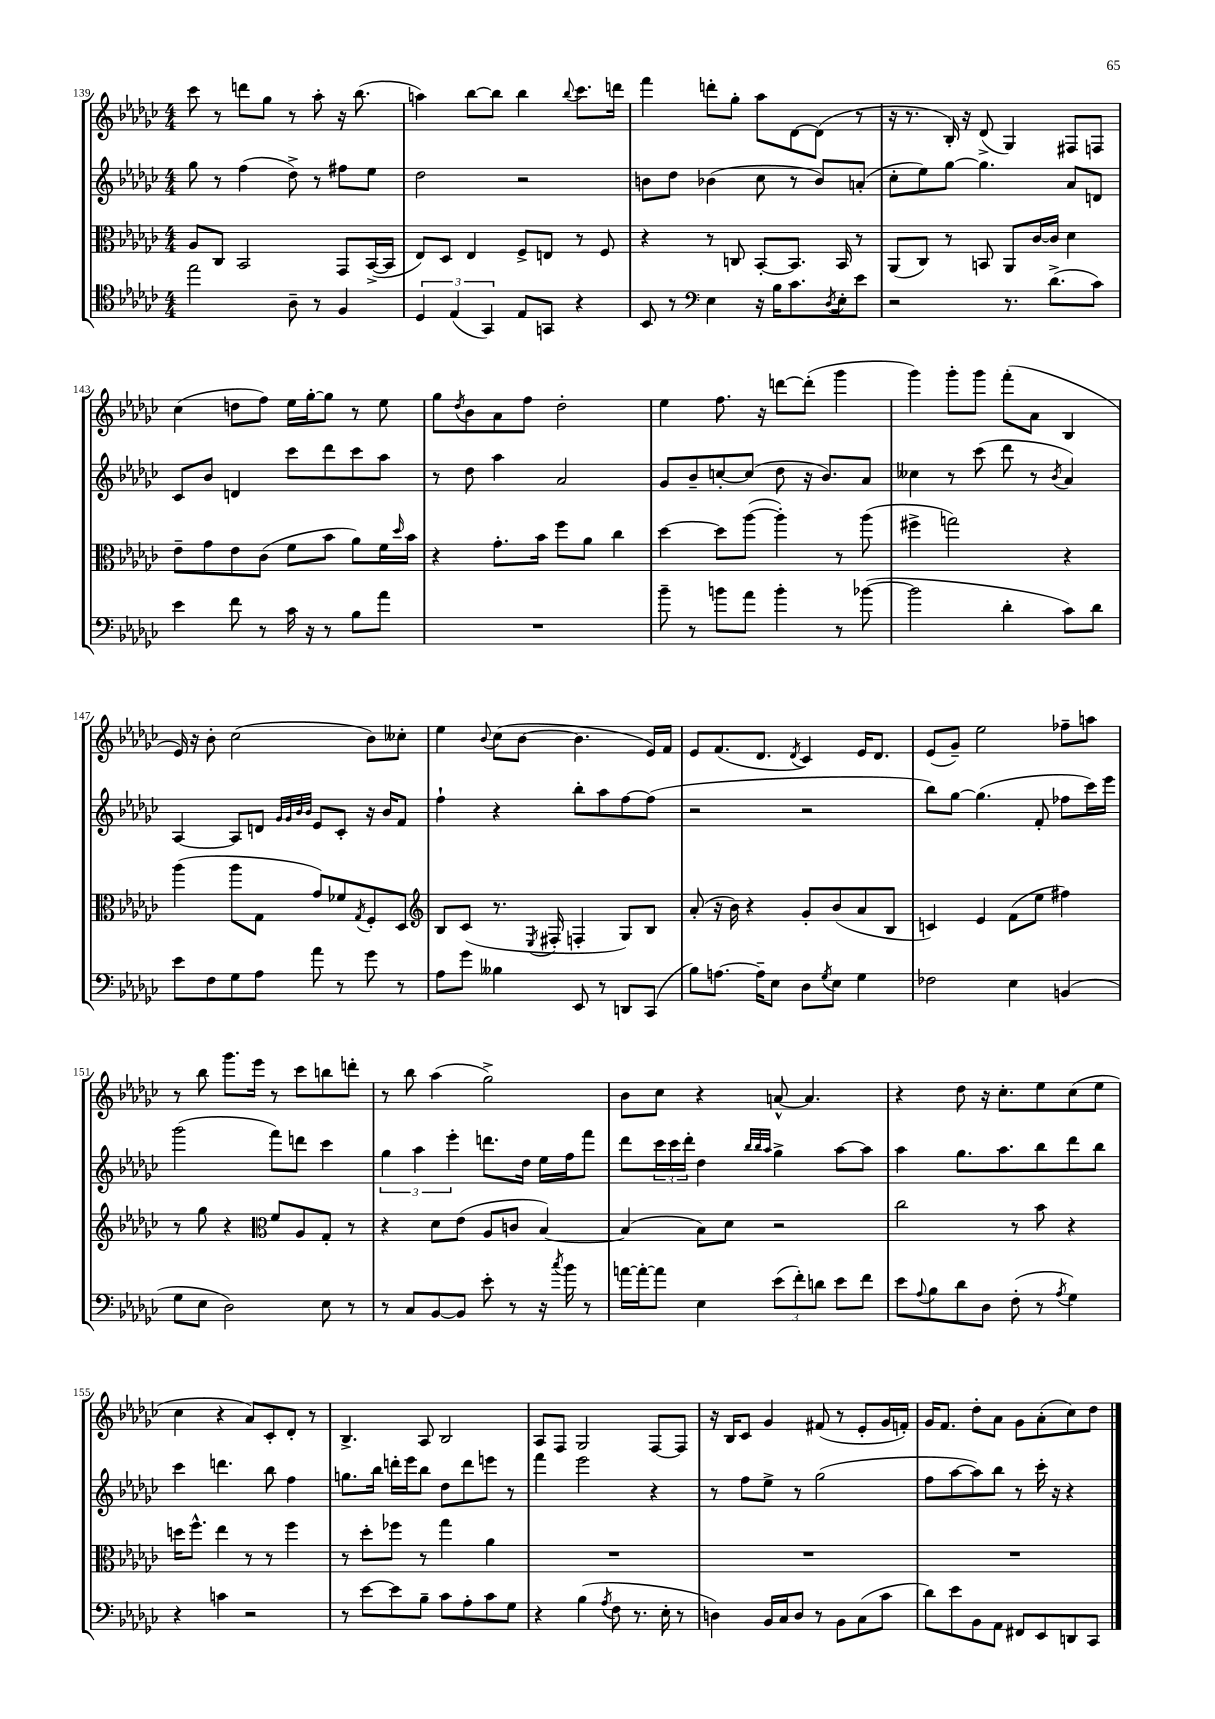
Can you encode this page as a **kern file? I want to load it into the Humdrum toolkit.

**kern	**kern	**kern	**kern
*staff4	*staff3	*staff2	*staff1
*clefC4	*clefC3	*clefG2	*clefG2
*k[b-e-a-d-g-c-]	*k[b-e-a-d-g-c-]	*k[b-e-a-d-g-c-]	*k[b-e-a-d-g-c-]
*M4/4	*M4/4	*M4/4	*M4/4
2ee-	8A-	8gg-	8ccc-
.	8C-	8r	8r
.	2BB-	(4ff	8ddd
.	.	.	8gg-
8A-~	.	8dd-^)	8r
8r	.	8r	8aa-'
4F	8GG-	8ff#	16r
.	.	.	(8.bb-
.	([16BB-^	8ee-	.
.	16BB-]	.	.
=	=	=	=
6D-	8E-)	2dd-	4aa)
.	8D-	.	.
(6E-	.	.	.
.	4E-	.	[8bb-
6GG-)	.	.	.
.	.	.	8bb-]
8E-	8F^	2r	4bb-
8GG	8E	.	.
.	.	.	8qqbb-
4r	8r	.	8.ccc-
.	8F	.	.
.	.	.	16ddd
=	=	=	=
8BB-	4r	8b	4fff
8r	.	8dd-	.
*clefF4	*	*	*
4E-	8r	(4b-	8ddd'
.	8C	.	8gg-'
16r	[8BB-'	8cc-	8aa-
16B-	.	.	.
8.c-	8.BB-]	8r	[8d-
.	.	8b-)	(8d-]
8qD-	.	.	.
16E-'	16BB-	.	.
8e-	8r	(8a'	8r
=	=	=	=
2r	(8AA-	8cc-'	16r
.	.	.	8.r
.	8C-)	8ee-)	.
.	8r	[8gg-	16B-')
.	.	.	16r
.	8BB	4.gg-]	(8d-^
8.r	8AA-	.	4G-)
.	[16c-	.	.
(8.d-^	16c-]	.	.
.	4d-	8a-	8F#
8c-)	.	8d	8F
=	=	=	=
4e-	8e-~	8c-	(4cc-
.	8g-	8b-	.
8f	8e-	4d	8dd
8r	(8c-	.	8ff)
16c-	8f	8ccc-	16ee-
16r	.	.	[16gg-'
8r	8b-	8ddd-	8gg-]
8B-	8a-)	8ccc-	8r
8a-	16f	8aa-	8ee-
.	16qqdd-	.	.
.	16b-	.	.
=	=	=	=
1r	4r	8r	8gg-
.	.	.	8qdd-
.	.	8dd-	8b-
.	8.g-'	4aa-	8a-
.	.	.	8ff
.	16b-	.	.
.	8ff	2a-	2dd-'
.	8a-	.	.
.	4cc-	.	.
=	=	=	=
8b-~	[4dd-	8g-	4ee-
8r	.	8b-~	.
8b	8dd-]	[8cc'	8.ff
8a-	([8aa-	(8cc]	.
.	.	.	16r
4b'	4aa-'])	8dd-	[8ddd
.	.	16r	(8ddd']
.	.	8.b-)	.
8r	8r	.	4ggg-
([8b-	(8aa-	8a-	.
=	=	=	=
2b-]	4ff#^	4cc--	4ggg-)
.	2gg)	8r	8ggg-'
.	.	(8ccc-	8ggg-
4d-'	.	8ddd-	(8fff'
.	.	8r	8a-
.	.	8qb-	.
8c-)	4r	4a-)	4B-
8d-	.	.	.
=	=	=	=
8e-	(4aa-	[4A-	16e-)
.	.	.	16r
8F	.	.	8b-'
8G-	8aa-	8A-]	(2cc-
8A-	8G-	8d	.
.	.	32qqg-	.
.	.	32qqg-	.
.	.	32qqb-	.
.	.	32qqb-	.
8a-	8g-)	8e-	.
8r	8f-	8c-'	.
.	8qG-	.	.
8g-	8F'	16r	8b-)
.	.	16b-	.
8r	8D-	8f	8cc--'
=	=	=	=
*	*clefG2	*	*
8A-	8B-	4ff`	4ee-
8g-	(8c-	.	.
.	.	.	8qqb-
4B--	8.r	4r	(8cc-
.	.	.	[8b-
.	8qE-	.	.
.	16F#'	.	.
8EE-	4F'	8bb-'	4.b-]
8r	.	8aa-	.
8DD	8G-)	[8ff	.
(8CC-	8B-	(8ff]	16e-)
.	.	.	16f
=	=	=	=
8B-)	(8a-'	2r	8e-
[8.A	16r	.	(8.f
.	16b-)	.	.
.	4r	.	.
16A~]	.	.	8.d-
8E-	.	.	.
.	.	.	8qd-
8D-	8g-'	2r	4c-)
8qG-	.	.	.
8E-	(8b-	.	.
4G-	8a-	.	16e-
.	.	.	8.d-
.	8B-	.	.
=	=	=	=
2F-	4c)	8bb-)	(8e-
.	.	[8gg-	8g-~)
.	4e-	(4.gg-]	2ee-
4E-	(8f	.	.
.	8ee-	8f'	.
(4BB	4ff#)	8ff-	8ff-~
.	.	16ccc-)	8aa
.	.	16eee-	.
=	=	=	=
8G-	8r	(2ggg-	8r
8E-	8gg-	.	8bb-
2D-)	4r	.	8.ggg-
.	.	.	16eee-
*	*clefC3	*	*
.	8f	8fff)	8r
.	8A-	8ddd	8ccc-
8E-	8G-'	4ccc-	8bb
8r	8r	.	8ddd'
=	=	=	=
8r	4r	6gg-	8r
8C-	.	.	8bb-
.	.	6aa-	.
[8BB-	8d-	.	(4aa-
.	.	6eee-'	.
8BB-]	(8e-	.	.
8e-'	8A-	8.ddd	2gg-^)
8r	8c	.	.
.	.	16dd-	.
16r	[4B-)	16ee-	.
8qcc-	.	.	.
16b-	.	16ff	.
8r	.	8fff	.
=	=	=	=
[16a	(4B-]	8ddd-	8b-
16a'_	.	.	.
8a]	.	24ccc-	8cc-
.	.	24ccc-	.
.	.	24ddd-'	.
4E-	8B-)	4dd-	4r
.	8d-	.	.
.	.	32qqbb-	.
.	.	32qqbb-	.
.	.	32qqaa-	.
(12e-	2r	4gg-^	[8a^^
12f')	.	.	.
.	.	.	4.a]
12d	.	.	.
8e-	.	[8aa-	.
8f	.	8aa-]	.
=	=	=	=
8e-	2cc-	4aa-	4r
8qqA-	.	.	.
8B-	.	.	.
8d-	.	8.gg-	8dd-
8D-	.	.	16r
.	.	8.aa-	8.cc-'
(8F'	8r	.	.
8r	8b-	8bb-	8ee-
8qA-	.	.	.
4G-)	4r	8ddd-	(8cc-
.	.	8bb-	8ee-
=	=	=	=
4r	16dd	4ccc-	4cc-
.	8.ff^^	.	.
4c	4ee-	4.ddd	4r
2r	8r	.	8a-)
.	8r	8bb-	8c-'
.	4ff	4ff	8d-'
.	.	.	8r
=	=	=	=
8r	8r	8.gg	4.B-^
[8e-	8dd-'	.	.
.	.	16bb-	.
8e-]	8ff-	16ddd'	.
.	.	16eee-	.
8B-~	8r	8bb-	8A-
8c-	4gg-	8dd-	2B-
8A-'	.	8ddd	.
8c-	4a-	8eee	.
8G-	.	8r	.
=	=	=	=
4r	1r	4fff	8A-
.	.	.	8F
(4B-	.	2eee-	2G-
8qA-	.	.	.
8F	.	.	.
8.r	.	.	.
.	.	4r	[8F
16E-'	.	.	.
8r	.	.	8F]
=	=	=	=
4D)	1r	8r	16r
.	.	.	16B-
.	.	8ff	8c-
16BB-	.	8ee-^	4g-
16C-	.	.	.
8D	.	8r	.
8r	.	(2gg-	(8f#
8BB-	.	.	8r
(8C-	.	.	8e-'
8c-	.	.	16g-
.	.	.	16f')
=	=	=	=
8d-)	1r	8ff	16g-
.	.	.	8.f
8e-	.	[8aa-	.
8BB-	.	8aa-])	8dd-'
8AA-	.	8bb-	8a-
8FF#	.	8r	8g-
8EE-	.	16ccc-'	(8a-'
.	.	16r	.
8DD	.	4r	8cc-)
8CC-	.	.	8dd-
==	==	==	==
*-	*-	*-	*-
